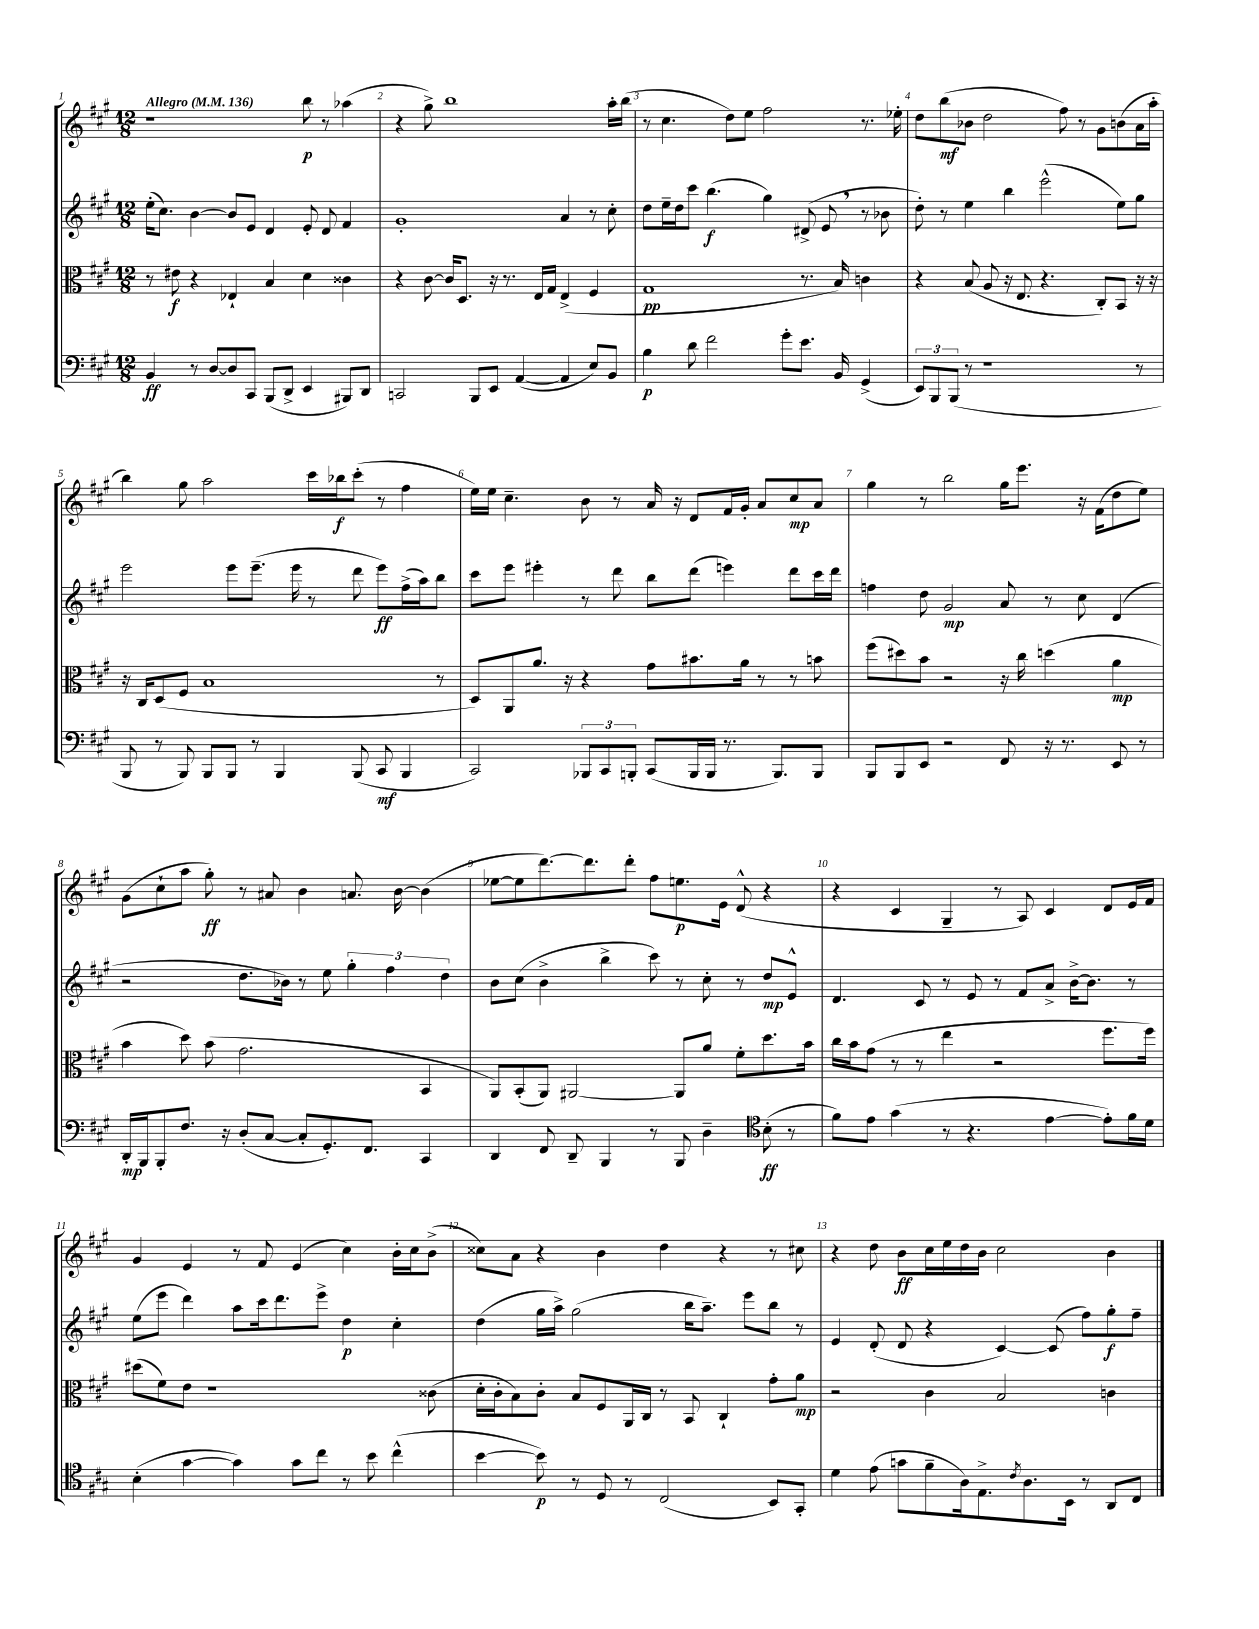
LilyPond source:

<<
\new StaffGroup <<
\new Staff = "s0" {
    \clef treble \key a \major \numericTimeSignature \time 12/8 \tempo "Allegro" 4 = 136
    r1 b''8\p r8 aes''4( |
    r4 gis''8->) b''1 a''16-. b''16( |
    r8 cis''4. d''8) e''8 fis''2 r8. ees''16-. |
    d''8 b''8\mf( bes'8 d''2 fis''8) r8 gis'8 b'8( a'16 a''16-. |
    b''4) gis''8 a''2 cis'''16 bes''16\f cis'''8-.( r8 fis''4 |
    e''16) e''16 cis''4.-- b'8 r8 a'16 r16 d'8 fis'16 gis'16-. a'8 cis''8\mp a'8 |
    gis''4 r8 b''2 gis''16 e'''8. r16 fis'16( d''8 e''8) |
    gis'8( cis''8-! a''8 gis''8-.\ff) r8 ais'8 b'4 a'8. b'16~ b'4( |
    ees''8~ ees''8 d'''8.~) d'''8. d'''8-. fis''8 e''8.\p e'16 d'8-^( r4 |
    r4 cis'4 gis4-- r8 a8) cis'4 d'8 e'16 fis'16 |
    gis'4 e'4 r8 fis'8 e'4( cis''4) b'16-. cis''16 b'8->( |
    cisis''8) a'8 r4 b'4 d''4 r4 r8 cis''8 |
    r4 d''8 b'8\ff cis''16 e''16 d''16 b'16 cis''2 b'4 \bar "|." |
}
\new Staff = "s1" {
    \clef treble \key a \major \numericTimeSignature \time 12/8
    e''16-.( cis''8.) b'4~ b'8 e'8 d'4 e'8-. d'8 fis'4 |
    gis'1-. a'4 r8 cis''8-. |
    d''8 e''16-- d''16 cis'''8 b''4.\f( gis''4) dis'8->( e'8 \breathe r8 bes'8 |
    d''8-.) r8 e''4 b''4 e'''2-^( e''8) gis''8 |
    e'''2 e'''8 e'''8.--( e'''16 r8 d'''8 e'''8\ff) fis''16->( a''16) b''8 |
    cis'''8 e'''8 eis'''4-. r8 d'''8 b''8 d'''8( e'''4) d'''8 cis'''16 d'''16 |
    f''4 d''8 gis'2\mp a'8 r8 cis''8 d'4( |
    r2 d''8. bes'16) r8 e''8 \tuplet 3/2 { gis''4-. fis''4 d''4 } |
    b'8 cis''8( b'4-> b''4-> cis'''8) r8 cis''8-. r8 d''8\mp e'8-^ |
    d'4. cis'8 r8 e'8 r8 fis'8 a'8-> b'16~-> b'8. r8 |
    e''8( e'''8 d'''4) a''8 cis'''16 d'''8. e'''8-> d''4\p cis''4-. |
    d''4( gis''16 a''16->) gis''2( b''16 a''8.--) e'''8 b''8 r8 |
    e'4 d'8-.( d'8 r4 cis'4~) cis'8( fis''8) gis''8-.\f fis''8-- \bar "|." |
}
\new Staff = "s2" {
    \clef alto \key a \major \numericTimeSignature \time 12/8
    r8 eis'8\f r4 ees4-! b4 d'4 cisis'4 |
    r4 cis'8~ cis'16 d8. r16 r8. e16 gis16 e4->( fis4 |
    gis1\pp r8. b16) c'4 |
    r4 b8( a8 r16 e8. r4. cis8-.) b,8 r16 r16 |
    r16 cis16 d8( fis8 b1 r8 |
    d8) a,8 a'8. r16 r4 gis'8 bis'8. a'16 r8 r8 b'8 |
    fis''8( dis''8) b'8 r2 r16 cis''16 d''4( a'4\mp |
    b'4 d''8) b'8( gis'2. b,4 |
    a,8) b,8-.( a,8) ais,2~ ais,8 a'8 fis'8-. d''8. b'16 |
    cis''16 b'16 gis'8( r8 r8 e''4 r2 fis''8. fis''16) |
    dis''8( fis'8) e'8 r1 cisis'8( |
    d'16-. cis'16-. b8) cis'8-. b8 fis8 a,16 cis16 r8 b,8 cis4-! gis'8-. a'8\mp |
    r2 cis'4 b2 c'4 \bar "|." |
}
\new Staff = "s3" {
    \clef bass \key a \major \numericTimeSignature \time 12/8
    b,4\ff r8 d8~ d8 cis,8 b,,8( d,8-> e,4 bis,,8) d,8 |
    c,2 b,,8 e,8 a,4~( a,4 e8) b,8 |
    b4\p d'8 fis'2 gis'8-. e'8. b,16 gis,4->( |
    \tuplet 3/2 { e,8) b,,8 b,,8( } r8 r1 r8 |
    b,,8 r8 b,,8) b,,8 b,,8 r8 b,,4 b,,8( cis,8\mf b,,4 |
    cis,2) \tuplet 3/2 { bes,,8 cis,8 b,,8-. } cis,8( b,,16 b,,16 r8. b,,8.) b,,8 |
    b,,8 b,,8 e,8 r2 fis,8 r16 r8. e,8 r8 |
    d,16-.\mp b,,16 b,,8-. fis8. r16 d8-.( cis8~ cis8-. gis,8.-.) fis,8. cis,4 |
    d,4 fis,8 d,8-- b,,4 r8 b,,8 d4-- \clef tenor b8-.\ff( r8 |
    fis'8) e'8 gis'4( r8 r4. e'4~ e'8-.) fis'16 d'16 |
    b4-.( gis'4~ gis'4) gis'8 cis''8 r8 b'8 cis''4-^( |
    b'4~ b'8\p) r8 d8 r8 cis2( b,8) gis,8-. |
    d'4 e'8( g'8 fis'8-- a16) e8.-> \acciaccatura { cis'8 } a8. b,16 r8 a,8 cis8 \bar "|." |
}
>>
>>
\layout { \context { \Score \override BarNumber.break-visibility = ##(#f #t #t) barNumberVisibility = #all-bar-numbers-visible } }
